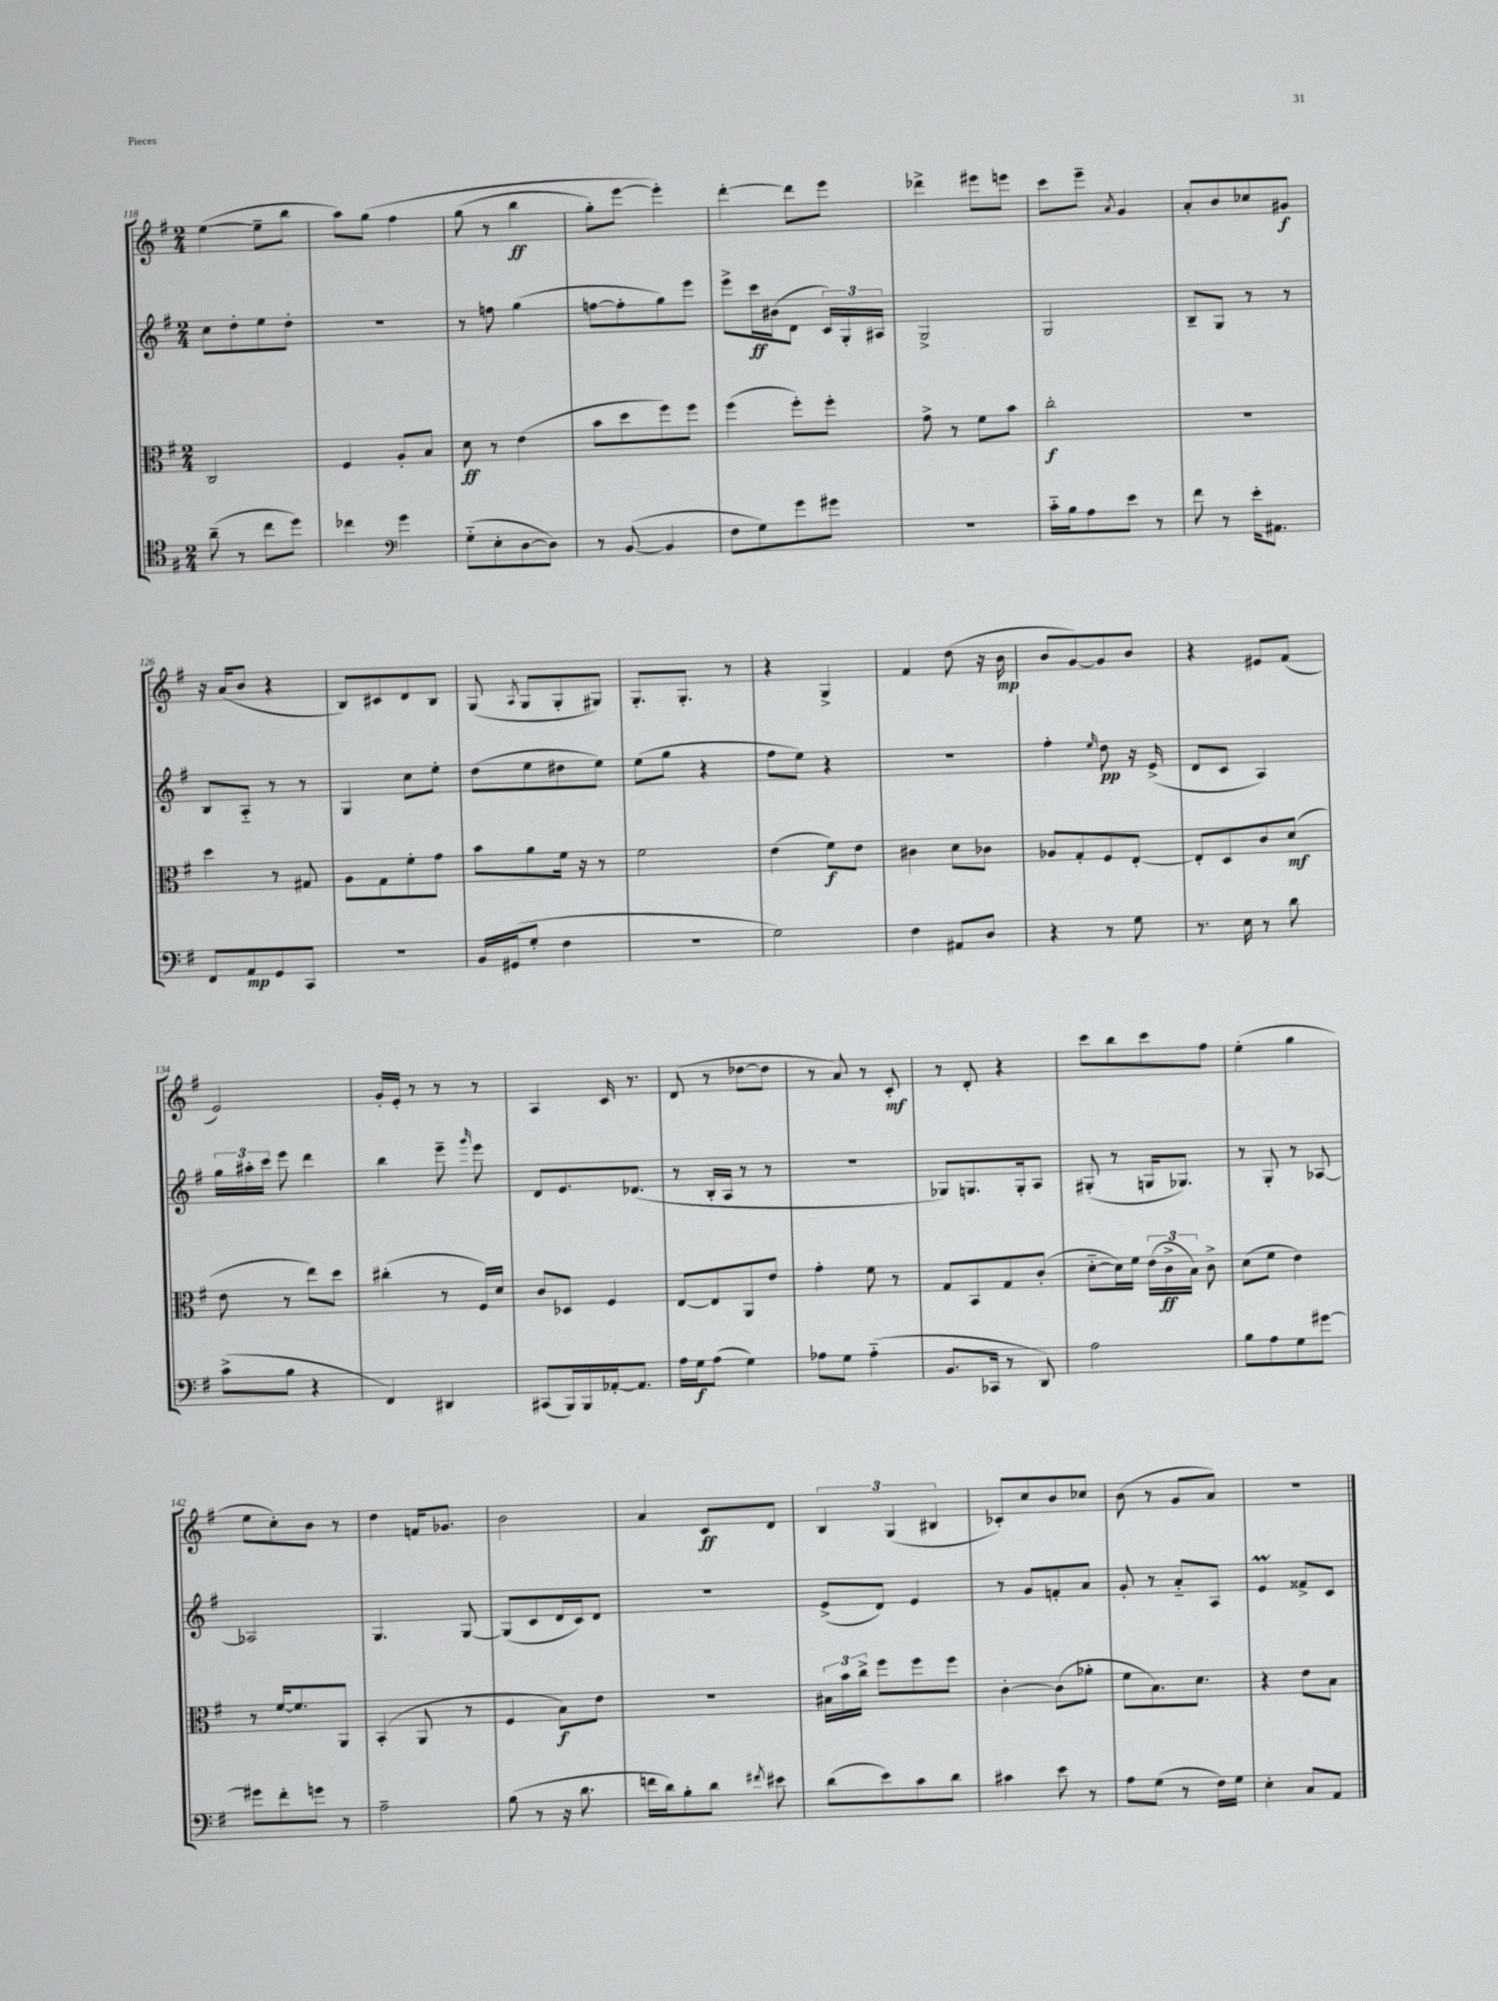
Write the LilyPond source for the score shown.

<<
\new StaffGroup <<
\new Staff = "s0" {
    \clef treble \key g \major \numericTimeSignature \time 2/4
    \autoBeamOff e''4~( e''8[-- b''8] |
    a''8[) g''8]\( fis''4 |
    g''8( r8 b''4\ff |
    g''8[-.) e'''8]~ e'''4-.\) |
    d'''4~-. d'''8[ e'''8] |
    des'''4-> eis'''8[ e'''8] |
    c'''8[ e'''8]-- \acciaccatura { a'8 } g'4 |
    a'8[-. b'8 ces''8 gis'8]\f |
    r16 a'16[( b'8] r4 |
    b8[) cis'8 d'8 b8] |
    g8( \acciaccatura { a8 } g8[ g8-. gis8]) |
    g8.[-. g8.]-. r8 |
    r4 g4-> |
    fis'4 d''8( r16 b'16\mp |
    b'8[ g'8~) g'8 b'8] |
    r4 eis'8[ fis'8]( |
    e'2) |
    g'16[-. e'16]-. r8 r8 r8 |
    a4 c'16 r8. |
    d'8( r8 des''8[~ des''8] |
    r8 a'8) r8 c'8-.\mf |
    r8 d'8-. r4 |
    c'''8[ b''8 c'''8 fis''8] |
    e''4-.( g''4 |
    e''8[ c''8-.) b'8] r8 |
    d''4 f'16[ ges'8.] |
    b'2 |
    a'4 c'8[\ff d'8] |
    \tuplet 3/2 { b4 g4( bis4 } |
    ces'8[-.) c''8 b'8 ces''8] |
    b'8( r8 g'8[ a'8]) |
    R2 \bar "|." |
}
\new Staff = "s1" {
    \clef treble \key g \major \numericTimeSignature \time 2/4
    \autoBeamOff c''8[ d''8-. e''8 d''8]-. |
    r2 |
    r8 f''8 g''4( |
    f''8[~ f''8-. g''8) e'''8] |
    e'''8[-> c'''16\ff bis'16( d'8] \tuplet 3/2 { c'16[) g16-. ais16] } |
    g2-> |
    g2 |
    b8[-- g8] r8 r8 |
    b8[ a8]-_ r8 r8 |
    g4 c''8[ e''8]-. |
    d''8[( e''8 dis''8 e''8]) |
    e''8[( g''8] r4 |
    fis''8[ e''8]) r4 |
    R2 |
    fis''4-. \grace { e''16 } d''8\pp r16 e'16->( |
    d'8[ c'8] a4) |
    \tuplet 3/2 { g''16[ ais''16-. c'''16] } e'''8 d'''4 |
    b''4 e'''8-- \grace { g'''16 } e'''8 |
    d'8[ e'8. des'8.]( |
    r8 b16[-. a16] r8 r8 |
    R2 |
    ges8[) g8. g16-. a8] |
    gis8-.( r8 g16[ ges8.]) |
    r8 g8-. r8 aes8~ |
    aes2 |
    g4. g8~ |
    g8[( c'8 d'16 c'16) d'8] |
    r2 |
    e'8[->( d'8]) e'4 |
    r8 g'8[ f'8-. a'8] |
    g'8-. r8 a'8[-_ a8] |
    e'4\prall fisis'8[-> c'8] \bar "|." |
}
\new Staff = "s2" {
    \clef alto \key g \major \numericTimeSignature \time 2/4
    \autoBeamOff c2 |
    fis4 a8[-. b8] |
    d'8\ff r8 e'4( |
    b'8[ d''8 fis''8) fis''8] |
    fis''4( fis''8[-.) fis''8]-. |
    g'8-> r8 fis'8[ b'8] |
    c''2-.\f |
    r2 |
    d''4 r8 gis8 |
    a8[ g8 fis'8-. g'8] |
    b'8[ a'8 fis'16] r16 r8 |
    fis'2 |
    e'4( fis'8[\f) e'8] |
    cis'4 d'8[ ces'8] |
    aes8[ g8-. fis8 e8]~-. |
    e8[-. d8 c'8 d'8]\mf( |
    e'8 r8 e''8[) d''8] |
    cis''4-.( r8 fis16[) d'16] |
    c'8[ des8] fis4 |
    e8[~ e8 a,8 e'8] |
    g'4-. fis'8 r8 |
    g8[ b,8 g8 c'8]-.( |
    d'8[~-_ d'16) fis'16] \tuplet 3/2 { e'16[( c'16->\ff b16]) } c'8-> |
    d'8[( fis'8] e'4) |
    r8 fis'16[~ fis'8. a,8] |
    b,4-.( a,8 r8 |
    fis4 b8[\f) e'8] |
    R2 |
    \tuplet 3/2 { bis16[ b'16 c''16]-> } fis''8[ fis''8 fis''8] |
    c'4~-. c'8[( aes'8]-. |
    fis'8[ b8.) d'8.] |
    r4 e'8[ b8] \bar "|." |
}
\new Staff = "s3" {
    \clef tenor \key g \major \numericTimeSignature \time 2/4
    \autoBeamOff a'8--( r8 c''8[ d''8]) |
    ces''4 \clef bass g'4 |
    g8[-_( e8-. d8~ d8]) |
    r8 b,8~( b,4 |
    fis8[ g8) g'8 gis'8] |
    R2 |
    c'16[-_ b16 a8 e'8] r8 |
    fis'8 r8 e'16[-. ais,8.] |
    fis,8[ a,8\mp g,8 c,8] |
    R2 |
    b,16[ gis,16( g8]-. fis4 |
    R2 |
    g2) |
    fis4 ais,8[ d8] |
    r4 r8 g8 |
    r8. e16 r8 d'8 |
    c'8[->( b8] r4 |
    fis,4) dis,4 |
    cis,8[( b,,16) b,,16 aes,16~-. aes,8.] |
    a16[ g16\f a8]( g4) |
    aes8[ g8] aes4-_( |
    b,8.[ ces,16] r8 d,8) |
    a2 |
    b8[ a8 g8 gis'8]~ |
    gis'8[ fis'8-. g'8] r8 |
    a2-- |
    b8( r8 r16 d'8. |
    f'16[ d'16) b8-. d'8] \acciaccatura { fis'8 } eis'8 |
    d'8[( e'8) c'8 d'8] |
    cis'4 e'8 r8 |
    a8[ g8]( r8 fis16[) g16] |
    e4-. c8[ a,8] \bar "|." |
}
>>
>>
\layout { \context { \Score currentBarNumber = #118 } }
